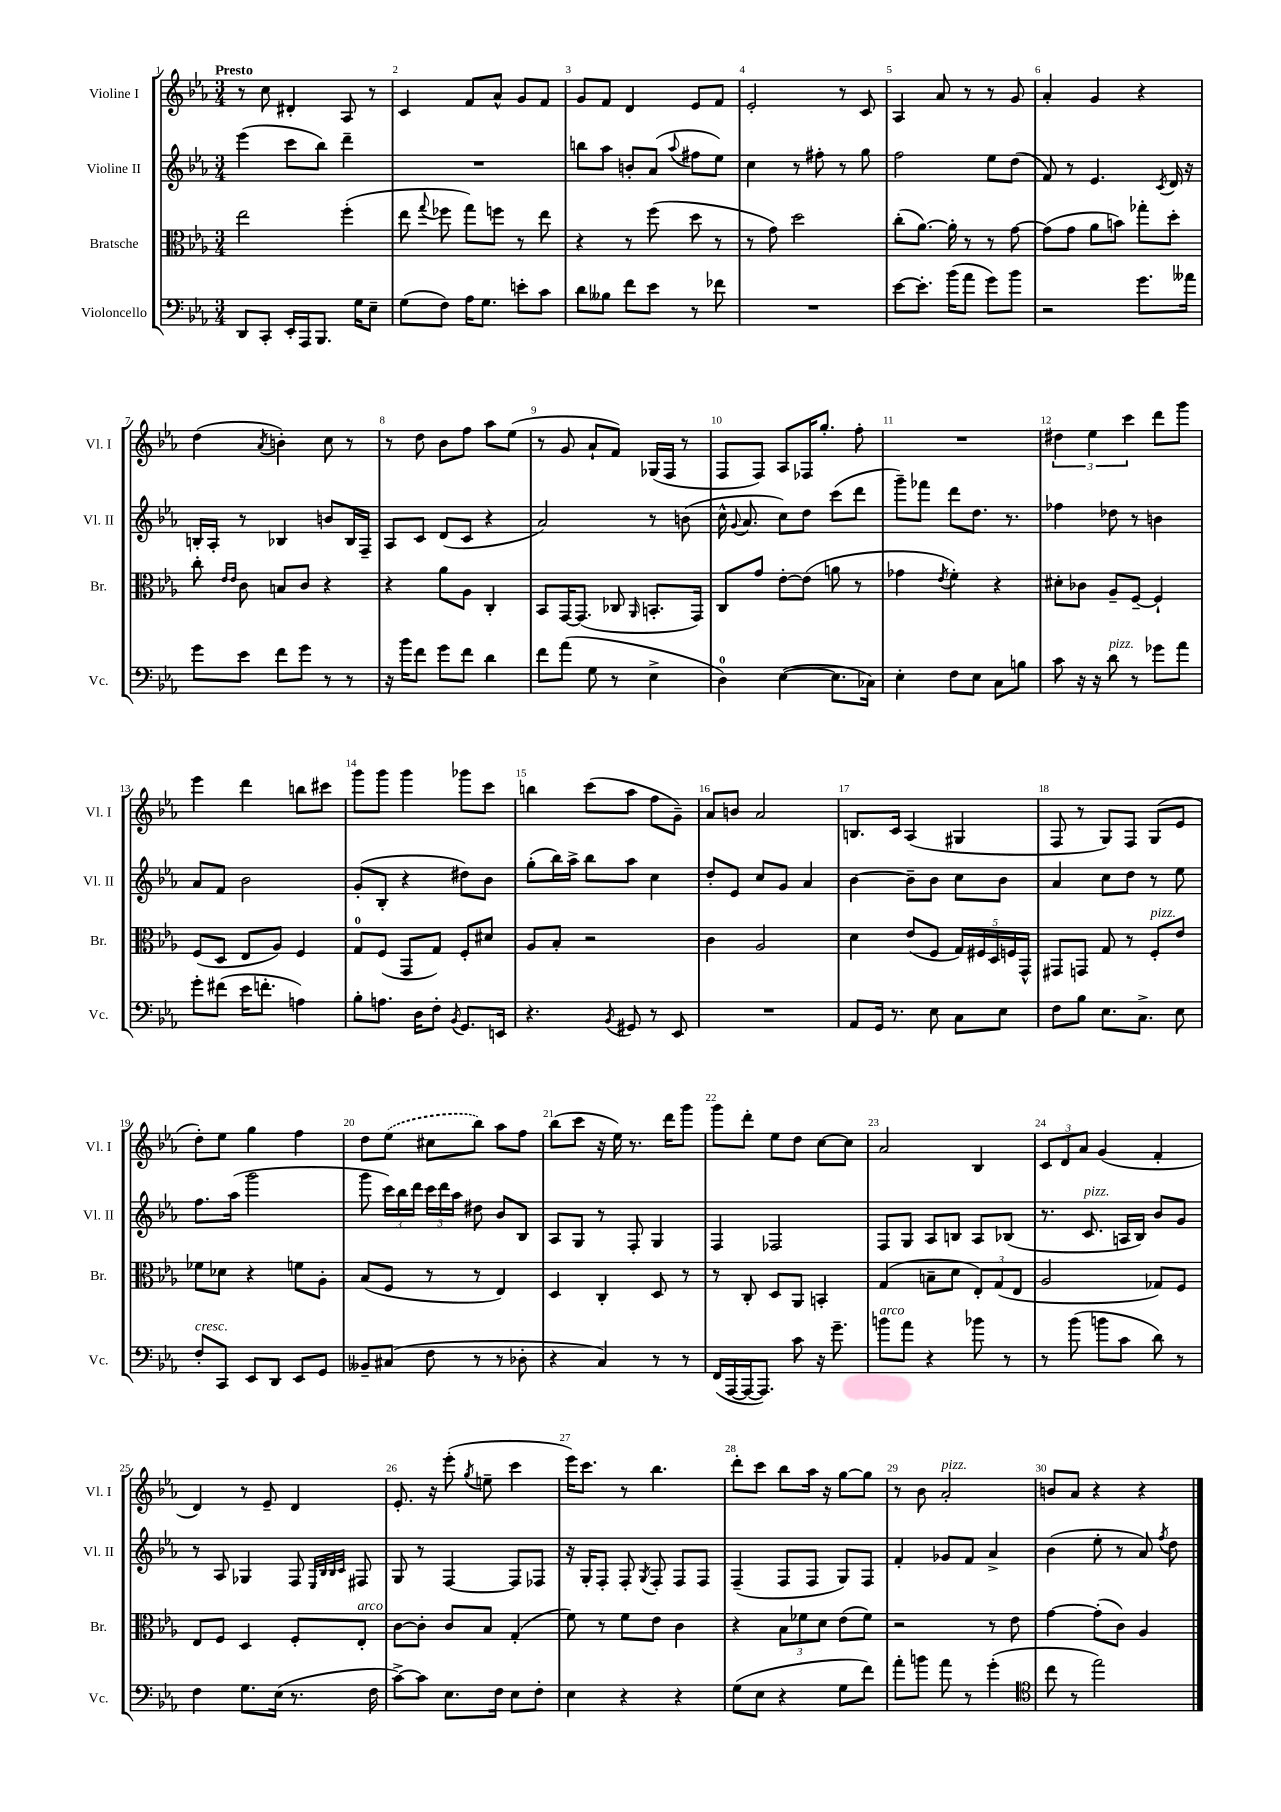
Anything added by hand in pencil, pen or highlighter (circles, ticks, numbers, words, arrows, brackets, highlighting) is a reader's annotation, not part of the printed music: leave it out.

**kern	**kern	**kern	**kern
*part4	*part3	*part2	*part1
*staff4	*staff3	*staff2	*staff1
*I"Violoncello	*I"Bratsche	*I"Violine II	*I"Violine I
*I'Vc.	*I'Br.	*I'Vl. II	*I'Vl. I
*clefF4	*clefC3	*clefG2	*clefG2
*k[b-e-a-]	*k[b-e-a-]	*k[b-e-a-]	*k[b-e-a-]
*M3/4	*M3/4	*M3/4	*M3/4
=1	=1	=1	=1
!	!	!	!LO:TX:a:B:t=Presto
8DD/L	2ee-\	(4eee-\	8r
8CC'/J	.	.	8cc\
16EE-'/LL	.	8ccc\L	4d#X'/
16AAA-/J	.	.	.
8.BBB-/J	.	8bb-\J)	.
.	(4ff'\	4ddd~\	8A-/
16G\KL	.	.	.
8E-~\J	.	.	8r
=2	=2	=2	=2
(8G\L	8ee-\	2.r	4c/
.	8qqgg/	.	.
8F\J)	8ff-X\	.	.
16A-\KL	8gg\L)	.	8f/L
8.G\J	.	.	.
.	8ffn\J	.	8a-^^/J
8en'\L	8r	.	8g/L
8c\J	8ee-\	.	8f/J
=3	=3	=3	=3
8d\L	4r	8bbn\L	8g/L
8B--X\J	.	8aa-\J	8f/J
8f\L	8r	8bn'/L	4d/
8e-\J	(8ff\	(8a-/J	.
.	.	8qqaa-/	.
8r	8dd\	8ff#X\L	8e-/L
8f-X\	8r	8ee-\J)	8f/J
=4	=4	=4	=4
2.r	8r	4cc\	2e-'/
.	8g\)	.	.
.	2dd\	8r	.
.	.	8ff#X'\	.
.	.	8r	8r
.	.	8gg\	8c/
=5	=5	=5	=5
[8e-\L	(8cc'\L	2ff\	4A-/
8.e-'\J]	[8.a-\J)	.	.
.	.	.	8a-/
(16b-\KL	16a-'\]	.	.
8a-\J	8r	.	8r
8g\L)	8r	8ee-\L	8r
8b-\J	[8g\	(8dd\J	8g/
=6	=6	=6	=6
2r	(8g\L]	8f/)	4a-'/
.	8g\J	8r	.
.	8a-\L	4.e-/	4g/
.	8bn\J)	.	.
8.g\L	8gg-X'\L	.	4r
.	.	8qc/	.
.	8dd'\J	16d/	.
16a--X\Jk	.	16r	.
!!LO:LB:g=z
=7	=7	=7	=7
8g\L	8cc'\	16Bn'/LL	(4dd\
.	.	16A-'/JJ	.
.	16qqe-/LL	.	.
.	16qqe-/JJ	.	.
8e-\J	8c\	8r	.
.	.	.	8qa-/
8f\L	8Bn/L	4B-X/	4bn'\)
8g\J	8c/J	.	.
8r	4r	8bn/L	8cc\
8r	.	16B-/L	8r
.	.	16F~/JJ	.
=8	=8	=8	=8
16r	4r	8A-/L	8r
16b-\KL	.	.	.
8f\J	.	8c/J	8dd\
8g\L	8a-\L	(8d/L	8b-\L
8f\J	8A-\J	8c/J	8ff\J
4d\	4C'/	4r	8aa-\L
.	.	.	(8ee-\J
=9	=9	=9	=9
8f\L	8BB-/L	2a-/)	8r
(8a-\J	[16GG/K	.	8g/
.	(8.GG/J]	.	.
8G\	.	.	8a-`/L
8r	8C-X/	.	8f/J)
.	16qqAA-/	.	.
4E-^\	8.BBn'/L	8r	(16G-X/LL
.	.	.	16F/JJ
.	.	(8bn\	8r
.	16GG/Jk)	.	.
=10	=10	=10	=10
4D\)	8C/L	16cc^^\	8F/L
.	.	8qqg/	.
.	.	8.a-/	.
.	8g/J	.	8F/J)
([4E-\	[8e-'\L	8cc\L)	8A-/L
.	(8e-\J]	8dd\J	16F-X/K
.	.	.	8.gg'/J
8.E-\L]	8an\	(8ccc\L	.
.	8r	8ddd\J	8ff'\
16C-X\Jk)	.	.	.
=11	=11	=11	=11
4E-'\	4g-X\	8ggg~\L)	2.r
.	.	8fff-X\J	.
.	8qe-/	.	.
8F\L	4f'\)	8ddd\L	.
8E-\J	.	8.dd\J	.
8C\L	4r	.	.
.	.	8.r	.
8Bn\J	.	.	.
=12	=12	=12	=12
8c\	8d#X'\L	4ff-X\	6dd#X\
16r	8c-X\J	.	.
.	.	.	6ee-\
16r	.	.	.
!LO:TX:a:i:t=pizz.	!	!	!
8d\	8A-~/L	8dd-X\	.
.	.	.	6ccc\
8r	[8F~/J	8r	.
8g-X\L	4F`/]	4bn\	8ddd\L
8a-\J	.	.	8ggg\J
!!LO:LB:g=z
=13	=13	=13	=13
8g'\L	(8F/L	8a-/L	4eee-\
(8f#X\J	8D/J	8f/J	.
16e-\KL	8E-/L	2b-\	4ddd\
8.fn'\J	.	.	.
.	8A-/J)	.	.
4An\)	4F/	.	8bbn\L
.	.	.	8ccc#X\J
=14	=14	=14	=14
8B-'\L	8G/L	(8g'/L	8ggg\L
8.An\J	(8F/J	8B-'/J	8ggg\J
.	8GG/L	4r	4ggg\
16D\KL	.	.	.
8F'\J	8G/J)	.	.
8qBB-/	.	.	.
8.GG/L	8F'/L	8dd#X\L)	8ggg-X\L
.	8d#X/J	8b-\J	8ccc\J
16EEn/Jk	.	.	.
=15	=15	=15	=15
4.r	8A-/L	(8gg'\L	4bbn\
.	8B-'/J	16bb-\L)	.
.	.	16aa-^\JJ	.
.	2r	8bb-\L	(8ccc\L
8qBB-/	.	.	.
8GG#X/	.	8aa-\J	8aa-\J
8r	.	4cc\	8ff\L
8EE-/	.	.	8g~\J)
=16	=16	=16	=16
2.r	4c\	8dd'/L	8a-/L
.	.	8e-/J	8bn/J
.	2A-/	8cc/L	2a-/
.	.	8g/J	.
.	.	4a-/	.
=17	=17	=17	=17
8AA-/L	4d\	[4b-\	8.Bn/L
16GG/Jk	.	.	.
8.r	.	.	16c/Jk
.	(8e-/L	8b-~\L]	(4A-/
8E-\	8F/J	8b-\J	.
8C\L	20G/LL)	8cc\L	4G#X/
.	20F#X/	.	.
.	20D/	.	.
8E-\J	.	8b-\J	.
.	20Fn/	.	.
.	20GG^^/JJ	.	.
=18	=18	=18	=18
8F\L	8GG#X/L	4a-/	8F/
8B-\J	8GGn/J	.	8r
8.E-\L	8G/	8cc\L	8G/L)
.	8r	8dd\J	8F/J
8.C^\J	.	.	.
!	!LO:TX:a:i:t=pizz.	!	!
.	8F'/L	8r	(8G/L
8E-\	8e-/J	8ee-\	8e-/J
!!LO:LB:g=z
=19	=19	=19	=19
!LO:TX:a:i:t=cresc.	!	!	!
8F'/L	8f-X\L	8.ff\L	8dd'\L)
8CC/J	8d-X\J	.	8ee-\J
.	.	(16aa-\Jk	.
8EE-/L	4r	2ggg\	4gg\
8DD/J	.	.	.
8EE-/L	8fn\L	.	4ff\
8GG/J	8A-'\J	.	.
=20	=20	=20	=20
8BB--X~/L	(8B-/L	8ggg\	8dd\L
(8C#X/J	8F/J	24ccc\LL)	(8ee-\J
.	.	24bb-\	.
.	.	24ddd\JJ	.
8F\	8r	24ccc\LL	8cc#X\L
.	.	24ddd\	.
.	.	24aa-\JJ	.
8r	8r	8dd#X\	8bb-\J)
8r	4E-/)	8b-/L	8aa-\L
8D-X'\	.	8B-/J	8ff\J
=21	=21	=21	=21
4r	4D/	8A-/L	(8bb-\L
.	.	8G/J	8ccc\J
4C/)	4C'/	8r	16r
.	.	.	16ee-\)
.	.	8F'/	8.r
8r	8D/	4G/	.
.	.	.	16ddd\KL
8r	8r	.	8ggg\J
=22	=22	=22	=22
(16FF/LL	8r	4F/	8ggg\L
[16AAA-/	.	.	.
16AAA-/J_	8C'/	.	8ddd'\J
8.AAA-/J])	.	.	.
.	8D/L	2F-X/	8ee-\L
8c\	8AA-/J	.	8dd\J
16r	4BBn'/	.	[8cc\L
8.g~\	.	.	.
.	.	.	8cc\J]
=23	=23	=23	=23
!LO:TX:a:i:t=arco	!	!	!
8bn\L	(4G/	8F/L	2a-/
8a-\J	.	8G/J	.
4r	8Bn~\L	8A-/L	.
.	8d\J	8Bn/J	.
8b-X\	12E-'/L)	8A-/L	4B-/
.	(12G/	.	.
8r	.	(8B-X/J	.
.	12E-/J	.	.
=24	=24	=24	=24
8r	2A-/	8.r	12c/L
.	.	.	12d/
(8b-\	.	.	.
.	.	.	12a-/J
!	!	!LO:TX:a:i:t=pizz.	!
.	.	8.c/	.
8bn\L	.	.	(4g/
8c\J	.	16An/LL	.
.	.	16B-/JJ)	.
8d\)	8G-X/L)	8b-/L	4f'/
8r	8F/J	8g/J	.
!!LO:LB:g=z
=25	=25	=25	=25
4F\	8E-/L	8r	4d/)
.	8F/J	8A-/	.
8.G\L	4D/	4G-X/	8r
.	.	.	8e-~/
(16E-\Jk	.	.	.
8.r	8F'/L	8F/	4d/
.	.	32qqE-/LLL	.
.	.	32qqB-/	.
.	.	32qqB-/	.
.	.	32qqc/JJJ	.
!	!LO:TX:a:i:t=arco	!	!
.	8E-'/J	8F#X/	.
16F\	.	.	.
=26	=26	=26	=26
[8c^\L)	[8c\L	8G/	8.e-'/
8c\J]	8c'\J]	8r	.
.	.	.	16r
8.E-\L	8c/L	[4F/	(8eee-'\
.	.	.	8qgg/
.	8B-/J	.	8een~\
16F\Jk	.	.	.
8E-\L	(4G'/	8F/L]	4ccc\
8F'\J	.	8F-X/J	.
=27	=27	=27	=27
4E-\	8f\)	16r	16eee-\KL)
.	.	16G'/KL	8.ccc\J
.	8r	8F'/J	.
4r	8f\L	8F'/	8r
.	.	8qG/	.
.	8e-\J	8F'/	4.bb-\
4r	4c\	8F/L	.
.	.	8F/J	.
=28	=28	=28	=28
(8G\L	4r	(4F~/	8ddd'\L
8E-\J	.	.	8ccc\J
4r	12B-\L	8F/L	8bb-\L
.	12f-X\	.	.
.	.	8F/J	16aa-\Jk
.	12d\J	.	.
.	.	.	16r
8G\L	(8e-\L	8G/L)	[8gg\L
8f\J)	8f-\J)	8F/J	8gg\J]
=29	=29	=29	=29
8a-'\L	2r	4f'/	8r
8bn\J	.	.	8b-\
!	!	!	!LO:TX:a:i:t=pizz.
8a-\	.	8g-X/L	2a-'/
8r	.	8f/J	.
(4g'\	8r	4a-^/	.
.	8e-\	.	.
=30	=30	=30	=30
*clefC4	*	*	*
8cc\	[4g\	(4b-\	8bn/L
8r	.	.	8a-/J
2ee-\)	(8g'\L]	8ee-'\	4r
.	8c\J)	8r	.
.	4A-/	8a-/)	4r
.	.	8qff/	.
.	.	8dd\	.
==	==	==	==
*-	*-	*-	*-
